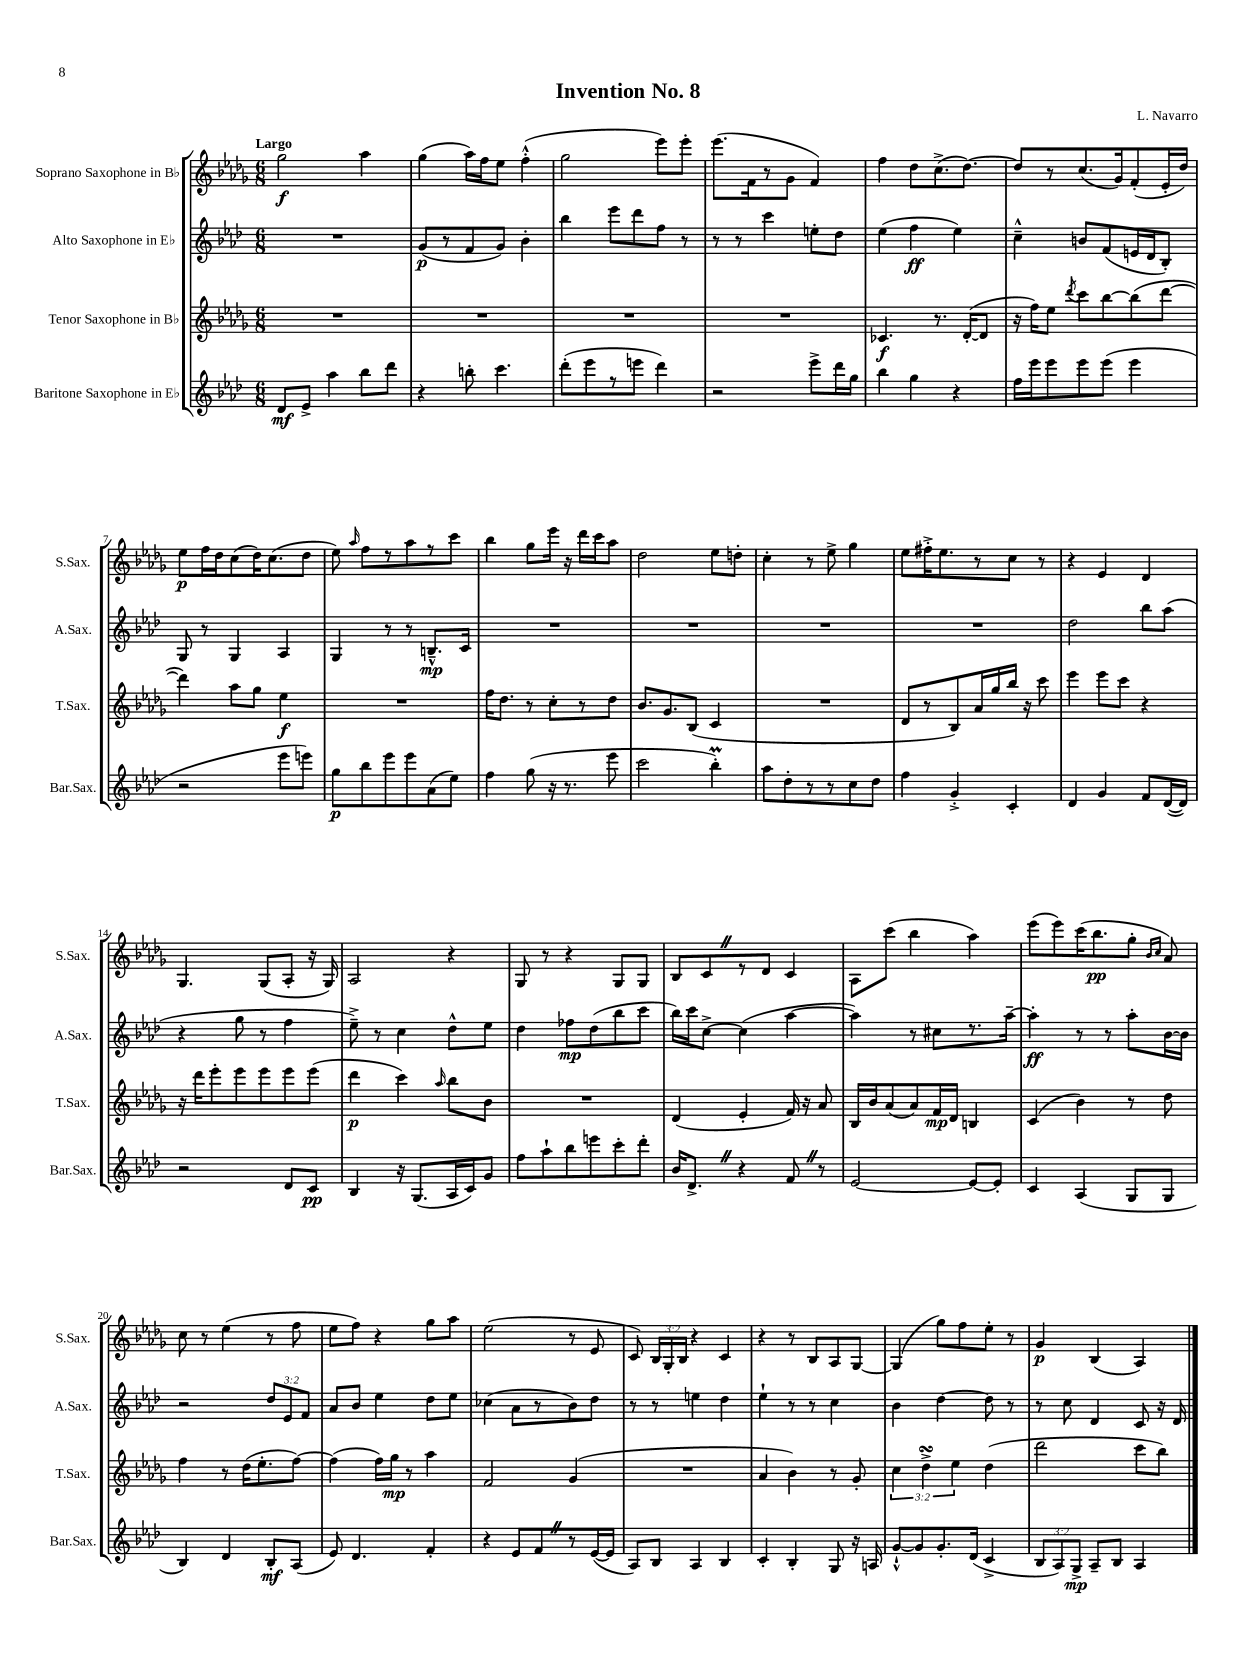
\header { title = "Invention No. 8" composer = "L. Navarro" }
<<
\new StaffGroup <<
\new Staff = "s0" \with { instrumentName = "Soprano Saxophone in Bb" shortInstrumentName = "S.Sax." } {
    \clef treble \key des \major \numericTimeSignature \time 6/8 \override Staff.TupletNumber.text = #tuplet-number::calc-fraction-text \tempo "Largo"
    \autoBeamOff ges''2\f aes''4 |
    ges''4( aes''16[) f''16 ees''8] f''4-.-^( |
    ges''2 ees'''8[) ees'''8]-. |
    ees'''8.[( f'16 r8 ges'8] f'4) |
    f''4 des''8[ c''8.->( des''8.]~) |
    des''8[ r8 c''8.( ges'16) f'8-.( ees'16-. des''16]) |
    ees''8[\p f''16 des''16 c''8( des''16) c''8.( des''8] |
    ees''8) \grace { aes''16 } f''8[ r8 aes''8 r8 c'''8] |
    bes''4 ges''8[ ees'''16] r16 des'''16[ c'''16 aes''8] |
    des''2 ees''8[ d''8]-. |
    c''4-. r8 ees''8-> ges''4 |
    ees''8[ fis''16-.-> ees''8. r8 c''8] r8 |
    r4 ees'4 des'4 |
    ges4. ges8[( aes8]-. r16 ges16) |
    aes2 r4 |
    ges8 r8 r4 ges8[ ges8] |
    bes8[ c'8 \once \override BreathingSign.text = \markup { \musicglyph "scripts.caesura.straight" } \breathe r8 des'8] c'4 |
    aes8[ c'''8]( bes''4 aes''4) |
    ees'''8[( ees'''8) c'''16( bes''8.\pp ges''8]-. \grace { bes'16[ c''16] } aes'8) |
    c''8 r8 ees''4( r8 f''8 |
    ees''8[ f''8]) r4 ges''8[ aes''8] |
    ees''2( r8 ees'8 |
    c'8) \tuplet 3/2 { bes16[ ges16-. bes16] } r4 c'4 |
    r4 r8 bes8[ aes8 ges8]~ |
    ges4( ges''8[) f''8 ees''8]-. r8 |
    ges'4\p bes4( aes4) \bar "|." |
}
\new Staff = "s1" \with { instrumentName = "Alto Saxophone in Eb" shortInstrumentName = "A.Sax." } {
    \clef treble \key aes \major \numericTimeSignature \time 6/8 \override Staff.TupletNumber.text = #tuplet-number::calc-fraction-text
    \autoBeamOff R2. |
    g'8[\p( r8 f'8 g'8]) bes'4-. |
    bes''4 ees'''8[ des'''8 f''8] r8 |
    r8 r8 c'''4 e''8[-. des''8] |
    ees''4( f''4\ff ees''4) |
    c''4---^ b'8[ f'8( e'16 des'16 bes8]-.) |
    g8 r8 g4 aes4 |
    g4 r8 r8 b8.[---^\mp c'16] |
    R2. |
    R2. |
    R2. |
    R2. |
    des''2 bes''8[ aes''8]( |
    r4 g''8 r8 f''4 |
    ees''8--->) r8 c''4 des''8[-^ ees''8] |
    des''4 fes''8[\mp des''8( bes''8 c'''8] |
    bes''16[) c'''16 c''8]~-> c''4( aes''4~ |
    aes''4) r8 cis''8[ r8. aes''16]~-- |
    aes''4-.\ff r8 r8 aes''8[-. bes'16~ bes'16] |
    r2 \tuplet 3/2 { des''8[ ees'8 f'8] } |
    aes'8[ bes'8] ees''4 des''8[ ees''8] |
    ces''4( aes'8[ r8 bes'8) des''8] |
    r8 r8 e''4 des''4 |
    ees''4-! r8 r8 c''4 |
    bes'4 des''4~ des''8 r8 |
    r8 c''8 des'4 c'8 r16 des'16 \bar "|." |
}
\new Staff = "s2" \with { instrumentName = "Tenor Saxophone in Bb" shortInstrumentName = "T.Sax." } {
    \clef treble \key des \major \numericTimeSignature \time 6/8 \override Staff.TupletNumber.text = #tuplet-number::calc-fraction-text
    \autoBeamOff R2. |
    R2. |
    R2. |
    R2. |
    ces'4.\f r8. des'16[~-.( des'8] |
    r16 f''16[) ees''8] \acciaccatura { des'''8 } c'''8[ bes''8~ bes''8( des'''8]~ |
    des'''4) aes''8[ ges''8] ees''4\f |
    R2. |
    f''16[ des''8.] r8 c''8[-. r8 des''8] |
    bes'8.[ ges'8. bes8]( c'4 |
    R2. |
    des'8[ r8 bes8) aes'16 ges''16 bes''16] r16 c'''8 |
    ees'''4 ees'''8[ c'''8] r4 |
    r16 des'''16[ ees'''8-. ees'''8 ees'''8 ees'''8 ees'''8]( |
    des'''4\p c'''4) \grace { aes''16 } bes''8[ bes'8] |
    R2. |
    des'4( ees'4-. f'16) r16 aes'8 |
    bes16[ bes'16 aes'8( aes'8) f'16\mp des'16] b4 |
    c'4( bes'4) r8 des''8 |
    f''4 r8 des''16[( ees''8.-. f''8]~) |
    f''4( f''16[) ges''16]\mp r8 aes''4 |
    f'2 ges'4( |
    R2. |
    aes'4 bes'4) r8 ges'8-. |
    \tuplet 3/2 { c''4 des''4->\turn ees''4 } des''4( |
    des'''2 c'''8[ bes''8]) \bar "|." |
}
\new Staff = "s3" \with { instrumentName = "Baritone Saxophone in Eb" shortInstrumentName = "Bar.Sax." } {
    \clef treble \key aes \major \numericTimeSignature \time 6/8 \override Staff.TupletNumber.text = #tuplet-number::calc-fraction-text
    \autoBeamOff des'8[\mf ees'8]-> aes''4 bes''8[ des'''8] |
    r4 b''8-. c'''4. |
    des'''8[-.( ees'''8 r8 e'''8] des'''4) |
    r2 ees'''8[-> des'''16 g''16] |
    bes''4 g''4 r4 |
    f''16[ ees'''16 ees'''8 ees'''8 ees'''8]( ees'''4 |
    r2 ees'''8[ e'''8]) |
    g''8[\p bes''8 ees'''8 ees'''8 aes'8( ees''8]) |
    f''4 g''8( r16 r8. ees'''8 |
    c'''2 bes''4-.\prall) |
    aes''8[ des''8-. r8 r8 c''8 des''8] |
    f''4 g'4-.-> c'4-. |
    des'4 g'4 f'8[ des'16~( des'16]) |
    r2 des'8[ c'8]\pp |
    bes4 r16 g8.[( aes16 c'16) g'8] |
    f''8[ aes''8-! bes''8 e'''8 c'''8-. des'''8]-. |
    bes'16[ des'8.]-> \once \override BreathingSign.text = \markup { \musicglyph "scripts.caesura.straight" } \breathe r4 f'8 \once \override BreathingSign.text = \markup { \musicglyph "scripts.caesura.straight" } \breathe r8 |
    ees'2~ ees'8[~ ees'8]-. |
    c'4 aes4( g8[ g8] |
    bes4) des'4 bes8[-.\mf aes8]( |
    ees'8) des'4. f'4-. |
    r4 ees'8[ f'8 \once \override BreathingSign.text = \markup { \musicglyph "scripts.caesura.straight" } \breathe r8 ees'16~( ees'16] |
    aes8[) bes8] aes4 bes4 |
    c'4-. bes4-. g8 r16 a16 |
    g'8[~-!-^ g'8 g'8.-. des'16]( c'4-> |
    \tuplet 3/2 { bes8[ aes8) g8]->\mp } aes8[-- bes8] aes4 \bar "|." |
}
>>
>>
